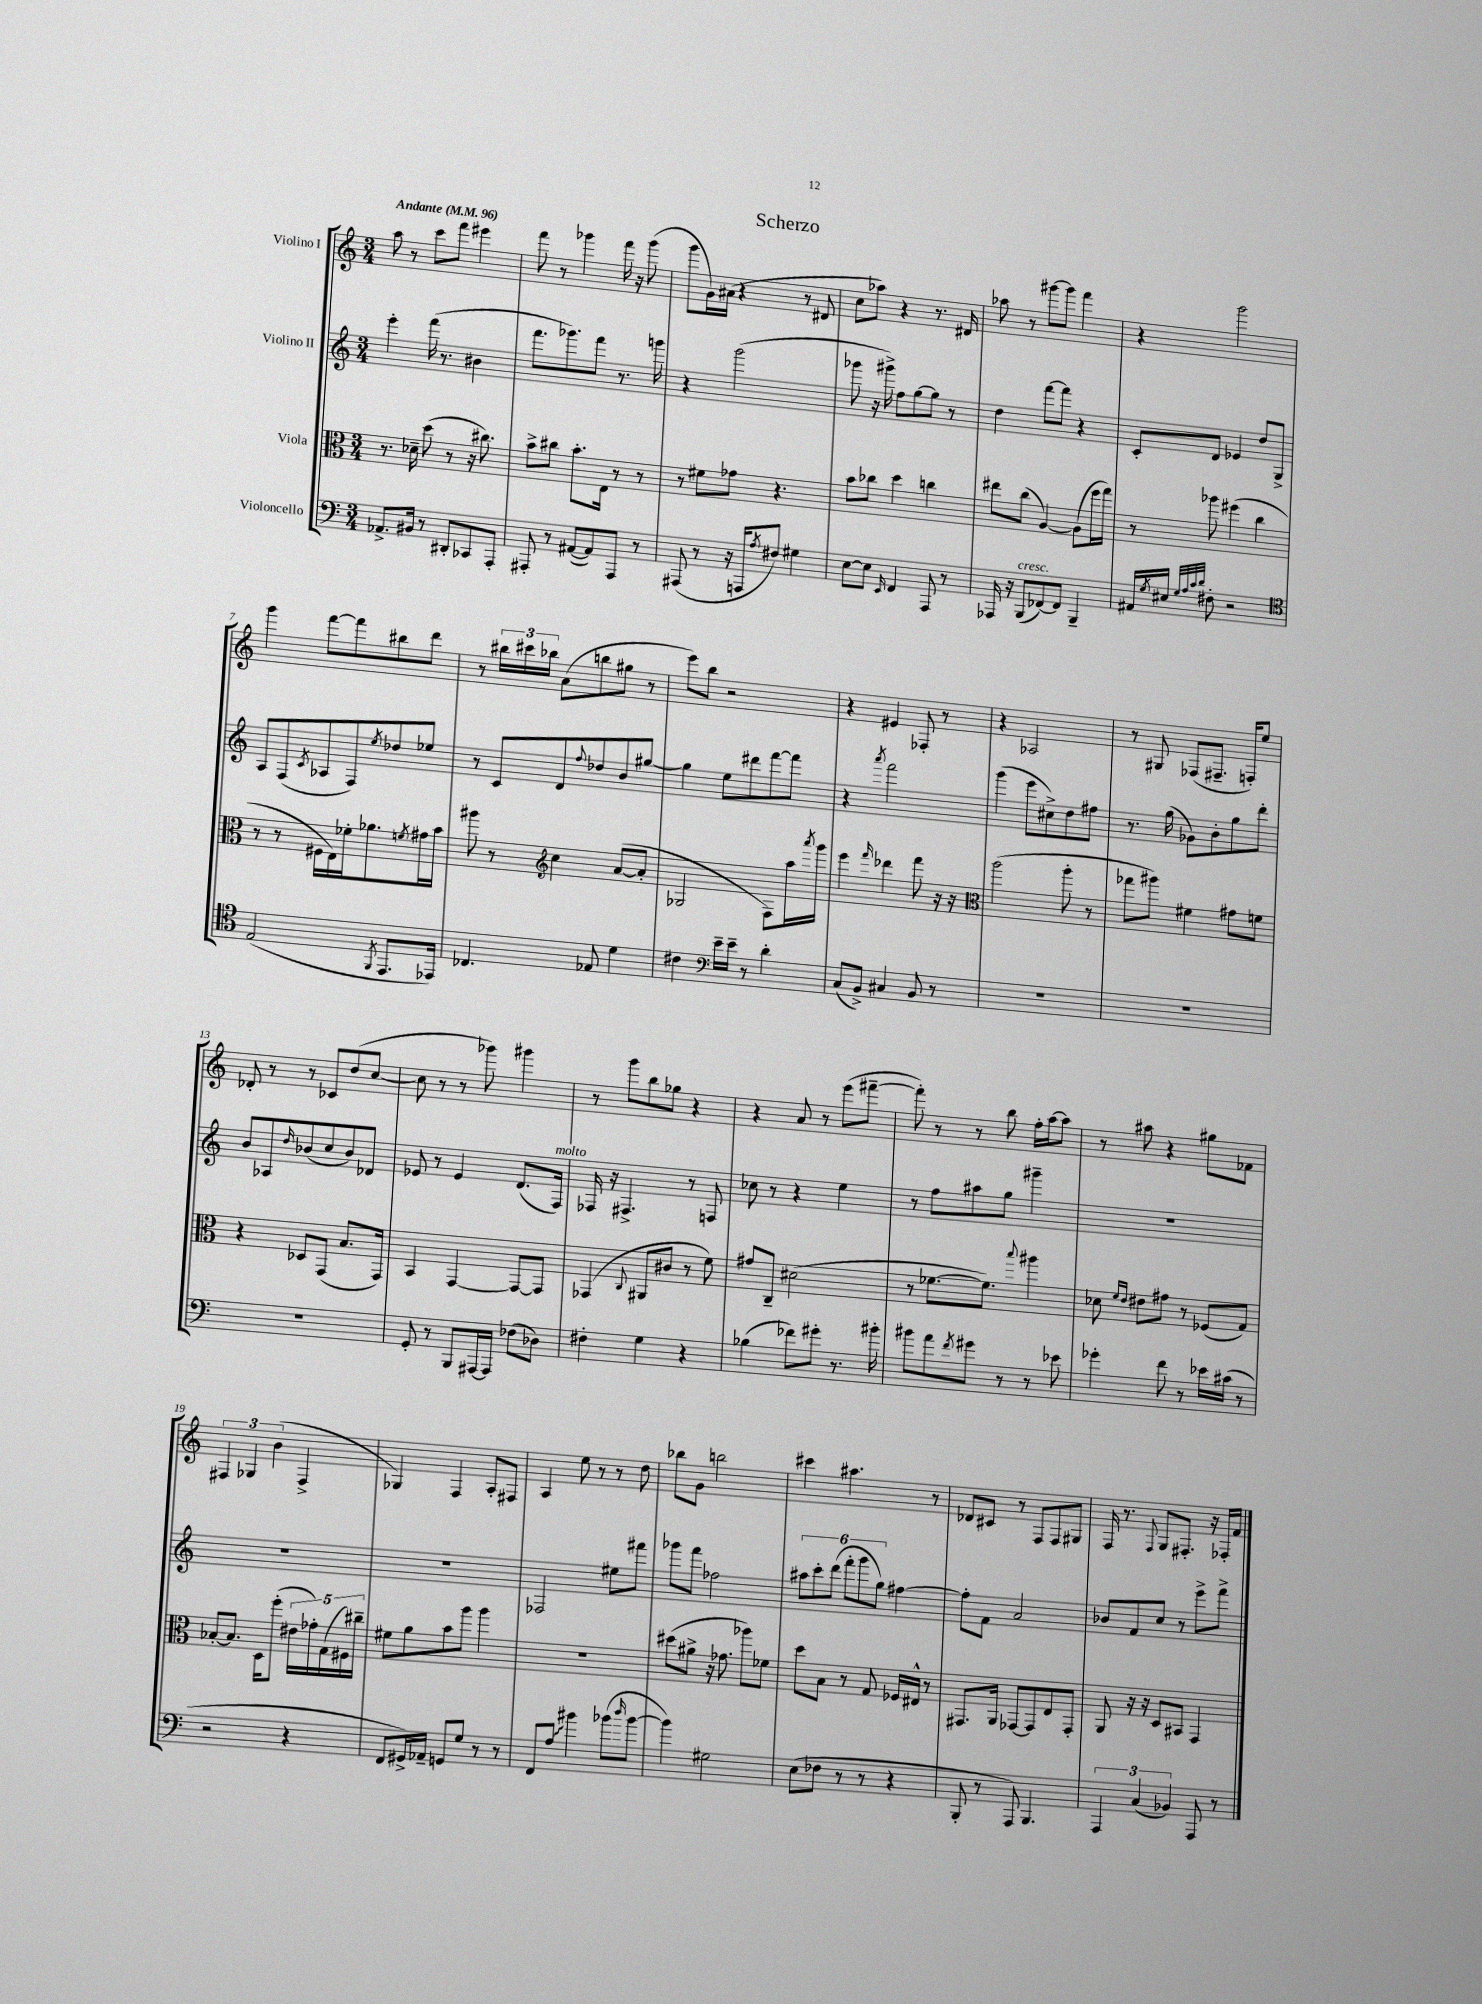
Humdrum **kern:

**kern	**kern	**kern	**kern
*staff4	*staff3	*staff2	*staff1
*clefF4	*clefC3	*clefG2	*clefG2
*k[]	*k[]	*k[]	*k[]
*M3/4	*M3/4	*M3/4	*M3/4
*MM96	*MM96	*MM96	*MM96
8.AA-^	8.r	4eee'	8aa
.	.	.	8r
16BB#	16d-~	.	.
8r	(8dd	(16fff	8ccc
.	.	8.r	.
8DD#'	8r	.	8fff
8CC-	16r	4b#	4eee#
.	8.cc#)	.	.
8AAA'	.	.	.
=	=	=	=
8AAA#'	8b^	8.fff	8fff
8r	8cc#	.	8r
.	.	8.ggg-)	.
([8AA#	8.b'	.	4ggg-
8AA#])	.	8fff	.
.	16E	.	.
8AAA#	8r	8.r	16fff
.	.	.	16r
8r	8r	.	(8ggg-
.	.	16ggg	.
=	=	=	=
(8AAA#	8r	4r	8ggg
8r	8f#	.	16g)
.	.	.	(16a#
16r	8g-	(2ggg	4r
16AAA	.	.	.
8qA	.	.	.
8F#)	4.r	.	.
4G#	.	.	8r
.	.	.	8d#
=	=	=	=
[8E	8b	8ggg-	8cc
8E]	8cc-	16r	8aa-)
.	.	16ggg#^)	.
16qqEE	.	.	.
4FF	4dd	8ff	4r
.	.	[8gg	.
8AAA	4cc	8gg]	8.r
8r	.	8r	.
.	.	.	16d#
=	=	=	=
16AAA-	8ee#	4dd	8aa-
16r	.	.	.
(8BBB	(8cc	.	8r
[8FF-)	[4A)	[8fff	[8ggg#
8FF-]	.	8fff]	8ggg#]
4BBB~	(8A]	4r	4fff
.	16ff	.	.
.	16gg)	.	.
=	=	=	=
16AA#	8r	8c'	4r
8qG	.	.	.
16E#	.	.	.
32qqG	.	.	.
32qqA	.	.	.
32qqc	.	.	.
32qqd	.	.	.
8F#'	8aa-	8d	.
2r	(4ff#	4e-	2ggg
.	4cc	8dd	.
.	.	8G^	.
=	=	=	=
*clefC4	*	*	*
(2E	8r	8A	4ggg
.	8r	(8F	.
.	.	8qc	.
.	16F#	8A-	[8fff
.	16E)	.	.
.	16f-'	8F)	8fff]
.	8.a-	.	.
8qFF	.	8qee	.
8.EE	.	8dd-	8bb#
.	8qf	.	.
.	16g#	8ee-	8ddd
16EE-)	16b	.	.
=	=	=	=
4.C-	8aa#	8r	8r
.	8r	8c	24bb#
.	.	.	24ccc#
.	.	.	24bb-
*	*clefG2	*	*
.	4cc	8d	(8a
.	.	8qqff	.
8E-	.	8dd-	8bb
4d	([8a	8b	8gg#
.	8a']	[8gg#	8r
=	=	=	=
4c#	2G-	4gg#]	8eee)
.	.	.	8bb
*clefF4	*	*	*
16e~	.	8ee	2r
16e~	.	.	.
8r	.	8ddd#	.
4d'	8F)	[8fff	.
.	16aa	8fff]	.
.	8qaaa	.	.
.	16ggg	.	.
=	=	=	=
(8C	4eee	4r	4r
8BB^)	.	.	.
.	16qqfff	8qaaa	.
4C#	4ddd-	2fff	4e#
8BB	8fff	.	8F-'
8r	16r	.	8r
.	16r	.	.
=	=	=	=
*	*clefC3	*	*
2.r	(2aa	(4ggg	4r
.	.	8eee	2A-
.	.	8cc#^)	.
.	8aa'	8dd	.
.	8r	8ff#	.
=	=	=	=
2.r	8gg-	8.r	8r
.	8aa#)	.	8G#
.	.	(16gg	.
.	4f#	8g-)	(8F-
.	.	8b'	8.F#~
.	8g#	8gg	.
.	.	.	16F')
.	8f	8ddd'	8ee
=	=	=	=
2.r	4r	8b	8d-'
.	.	8A-	8r
.	.	16qqdd	.
.	8D-	(8b-	8r
.	(8GG	8cc	8c-
.	8.B	8b-)	(8dd
.	.	8d-	[8cc
.	16GG)	.	.
=	=	=	=
8GG'	4BB	8e-	8cc]
8r	.	8r	8r
8BBB	[4GG	4e-	8r
[16AAA#	.	.	8ggg-)
16AAA#]	.	.	.
(8F-	8GG_	(8.d	4ggg#
8D-)	8GG]	.	.
.	.	16F)	.
=	=	=	=
4F#'	(4GG-	16F-	8r
.	.	16r	.
.	.	4.F#^	8ggg
.	8qqC	.	.
4G	8AA#	.	8bb
.	8c#	.	8gg-
4r	8r	8r	4r
.	8f)	8F	.
=	=	=	=
(4B-	8g#	8cc-	4r
.	8C~	8r	.
8f-)	(2d#	4r	8a
8g#'	.	.	8r
8.r	.	4ee	(8eee
.	.	.	[8fff#~
16b#'	.	.	.
=	=	=	=
8b#	8r	8r	8fff#'])
8a	[8.f-	8ff	8r
8qf	.	.	.
8g#	.	8aa#	8r
.	8.f-])	.	.
8r	.	8gg	8bb
.	8qqbb	.	.
8r	4aa#	4ggg#~	16ff'
.	.	.	[16aa
8e-	.	.	8aa]
=	=	=	=
4g-'	8d-	2.r	8r
.	16qqf	.	.
.	16qqe	.	.
.	8e#	.	8aa#
8f	8g#	.	4r
8r	8r	.	.
16e-	(8F-	.	8gg#
(16c#	.	.	.
8r	8G)	.	8f-
=	=	=	=
2r	[8B-'	2.r	6F#
.	8.B-]	.	.
.	.	.	6G-
.	16D	.	.
.	.	.	(6b
.	(8ff'	.	.
4r	20e#	.	4F#^
.	20g-')	.	.
.	(20G	.	.
.	20F#)	.	.
.	20cc#~	.	.
=	=	=	=
8FF	8f#	2.r	4G-)
16GG#^)	8a	.	.
16AA-~	.	.	.
8GG	8b	.	4F
8G	8aa	.	.
8r	4aa	.	8A'
8r	.	.	8F#
=	=	=	=
8FF	2.r	2F-	4A
8A	.	.	.
4b#	.	.	8ee
.	.	.	8r
(8b-	.	8ee#	8r
16qqdd	.	.	.
[8b-	.	8fff#	8dd
=	=	=	=
4b-])	(8dd#	8ggg-	8bb-
.	8a#^	8fff	8g
2G#	16r	2ff-	2bb
.	8.g-	.	.
.	8aa-)	.	.
.	8f-	.	.
=	=	=	=
(8E	8dd	12aa#	4ccc#
.	.	12ccc'	.
8F-	8B	.	.
.	.	(12ddd	.
8r	8r	12fff'	4.aa#
.	.	12ggg	.
8r	8G	.	.
.	.	12gg)	.
4r	16F-	[4ff#	.
.	16E#^^	.	.
.	8r	.	8r
=	=	=	=
8BBB'	8.GG#	8ff#']	8d-
8r	.	8f	8c#
.	16AA	.	.
8AAA)	[8GG-	2a	8r
4.BBB	8GG-]	.	8F
.	8E	.	8F
.	8GG-'	.	8G#
=	=	=	=
6AAA	8AA	8b-	16F
.	.	.	8.r
.	16r	8f	.
(6C	.	.	.
.	16r	.	.
.	.	.	8qqF
.	8D	8cc	8G
6BB-)	.	.	.
.	8BB#	8r	8.F#'
8AAA	4GG	8eee^	.
.	.	.	16r
8r	.	8fff^	16F-'
.	.	.	16f
==	==	==	==
*-	*-	*-	*-
